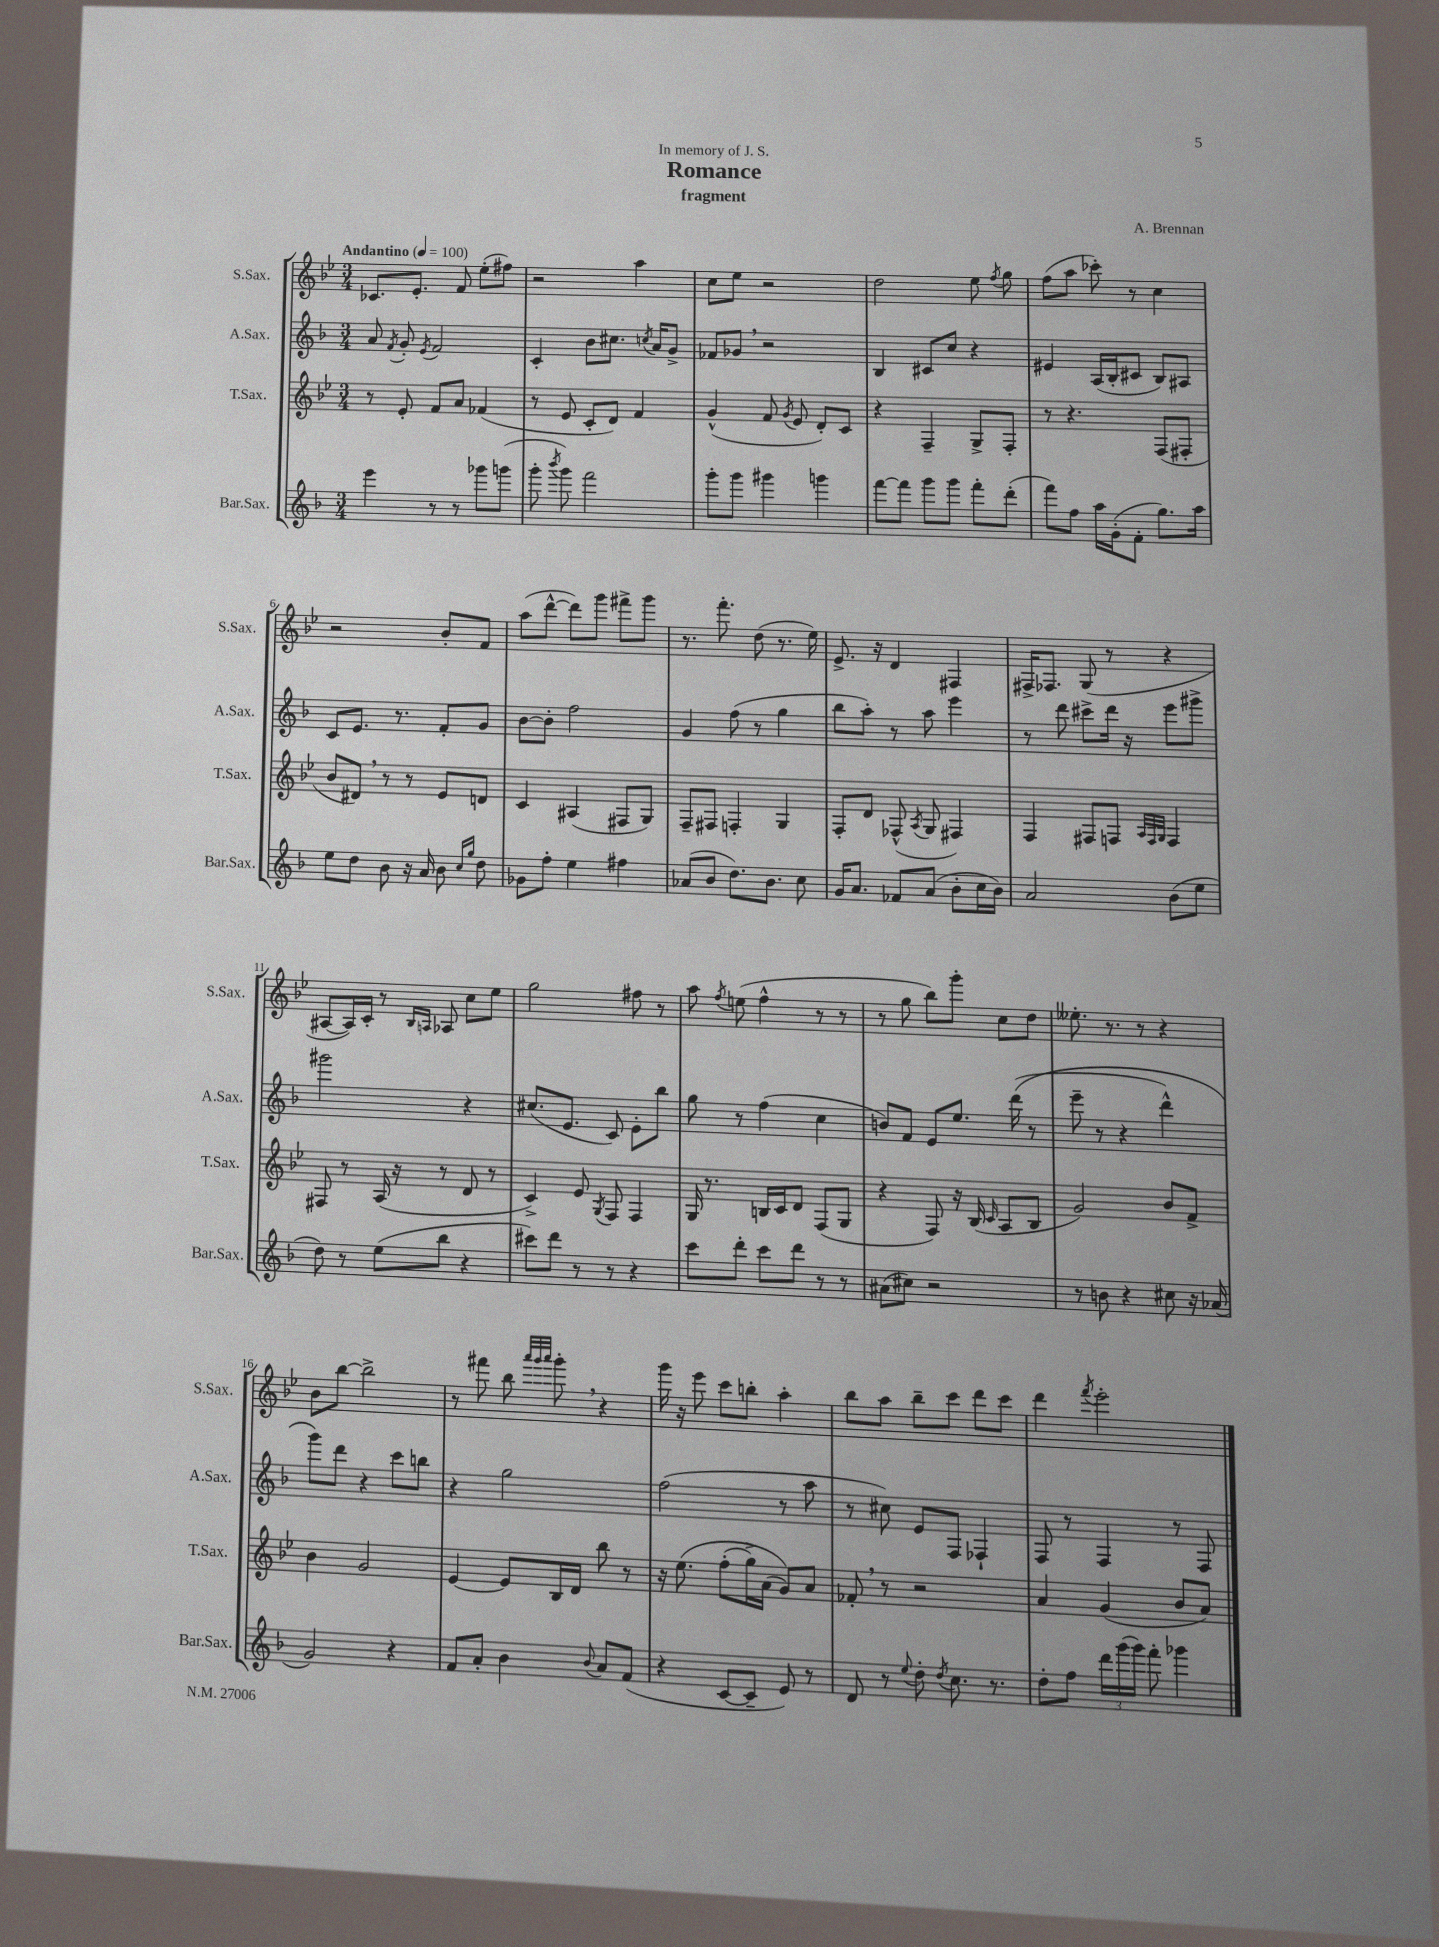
\header { title = "Romance" composer = "A. Brennan" subtitle = "fragment" dedication = "In memory of J. S." }
<<
\new StaffGroup <<
\new Staff = "s0" \with { instrumentName = "S.Sax." shortInstrumentName = "S.Sax." } {
    \clef treble \key bes \major \numericTimeSignature \time 3/4 \tempo "Andantino" 4 = 100
    \autoBeamOff ces'8.[ ees'8.]-. f'8 ees''8[-.( fis''8]) |
    r2 a''4 |
    c''8[ ees''8] r2 |
    d''2 ees''8 \acciaccatura { f''8 } g''8 |
    f''8[( a''8] ces'''8-.) r8 c''4 |
    r2 bes'8[-. f'8] |
    a''8[( d'''8]~-^ d'''8[) g'''8] fis'''8[-> g'''8] |
    r8. f'''8.-. d''8( r8. ees''16) |
    ees'8.-> r16 d'4 fis4 |
    fis16[-> fes8.] g8( r8 r4 |
    ais8[~ ais16) c'16]-. r8 \grace { bes16[ a16] } aes8 c''8[ ees''8] |
    g''2 fis''8 r8 |
    a''8 \acciaccatura { f''8 } e''8( f''4-^ r8 r8 |
    r8 g''8 bes''8[) g'''8]-. c''8[ d''8] |
    eeses''8.-. r8. r8 r4 |
    bes'8[ bes''8]~ bes''2-> |
    r8 fis'''8 bes''8 \grace { a'''32[ g'''32 a'''32] } g'''8-. \breathe r4 |
    g'''16 r16 ees'''8 c'''8[ b''8]-. a''4-. |
    bes''8[ a''8] bes''8[-- c'''8] d'''8[ c'''8] |
    d'''4 \acciaccatura { f'''8 } ees'''2-. \bar "|." |
}
\new Staff = "s1" \with { instrumentName = "A.Sax." shortInstrumentName = "A.Sax." } {
    \clef treble \key f \major \numericTimeSignature \time 3/4
    \autoBeamOff a'8 \acciaccatura { f'8 } g'8-. \acciaccatura { e'8 } f'2 |
    c'4-. bes'8[ cis''8.] \acciaccatura { c''8 } a'16[ g'8]-> |
    fes'8[ ges'8] \breathe r2 |
    bes4 cis'8[ c''8] r4 |
    eis'4 a16[( bes16-. cis'8] bes8[) ais8] |
    c'8[ e'8.] r8. f'8[-. g'8] |
    bes'8[~ bes'8]-. f''2 |
    g'4 f''8( r8 g''4 |
    bes''8[ a''8]-.) r8 a''8 e'''4 |
    r8 d'''8 cis'''8[-> d'''16] r16 e'''8[ gis'''8]-> |
    gis'''2 r4 |
    cis''8.[( e'8.] c'8) e'8[-. bes''8] |
    g''8 r8 f''4( c''4 |
    b'8[) f'8] e'8[ e''8.] d'''16(\( r8 |
    e'''8-- r8 r4 d'''4-^) |
    g'''8[\) d'''8] r4 c'''8[ b''8] |
    r4 g''2 |
    f''2( r8 a''8 |
    r8 cis''8) e'8[ f8] fes4-! |
    f8 r8 f4 r8 f8 \bar "|." |
}
\new Staff = "s2" \with { instrumentName = "T.Sax." shortInstrumentName = "T.Sax." } {
    \clef treble \key bes \major \numericTimeSignature \time 3/4
    \autoBeamOff r8 ees'8-. f'8[ a'8] fes'4( |
    r8 ees'8 c'8[-. d'8]) f'4 |
    g'4-^( f'8 \acciaccatura { g'8 } ees'8 d'8[-.) c'8] |
    r4 f4-- g8[-> f8]-. |
    r8 r4. f8[( fis8]-. |
    bes'8[ dis'8]) \breathe r8 r8 ees'8[ d'8] |
    c'4 ais4( fis8[ g8]) |
    f8[-- fis8] f4-. g4 |
    f8[-. d'8] fes8-^( \acciaccatura { a8 } g8 fis4) |
    f4 fis8[ f8] \grace { a32[ f32 g32] } f4 |
    fis8 r8 a16( r16 r8 d'8 r8 |
    c'4->) ees'8 \acciaccatura { g8 } f8 f4 |
    g16 r8. b16[ c'16 d'8] f8[( g8] |
    r4 f8) r16 bes16( \grace { c'16 } a8[ bes8] |
    g'2) bes'8[ f'8]-> |
    bes'4 g'2 |
    ees'4~ ees'8[ bes16 d'16] bes''8 r8 |
    r16 ees''8.\( f''8[-.( g''16->) a'16]( g'8[)\) a'8] |
    fes'8-. \breathe r8 r2 |
    a'4 g'4( bes'8[ a'8]) \bar "|." |
}
\new Staff = "s3" \with { instrumentName = "Bar.Sax." shortInstrumentName = "Bar.Sax." } {
    \clef treble \key f \major \numericTimeSignature \time 3/4
    \autoBeamOff e'''4 r8 r8 ges'''8[ g'''8]( |
    g'''8-. \acciaccatura { bes'''8 } g'''8) f'''2 |
    g'''8[-. g'''8] gis'''4 g'''4 |
    f'''8[~ f'''8] g'''8[ g'''8] f'''8[-. d'''8]-.( |
    f'''8[) f''8] a''16[ g'16-.( f'8]-. g''8.[) a''16] |
    e''8[ d''8] bes'8 r16 a'16 bes'8 \grace { c''16[ g''16] } d''8 |
    ges'8[ f''8]-. e''4 fis''4 |
    aes'8[( bes'8] d''8.[) bes'8.] c''8 |
    g'16[ a'8.] fes'8[ a'8]( bes'8[-. c''16 bes'16]) |
    a'2 bes'8[( e''8] |
    d''8) r8 e''8[( bes''8] r4 |
    cis'''8[) d'''8] r8 r8 r4 |
    c'''8[ d'''8]-. c'''8[ d'''8] r8 r8 |
    ais'8[( cis''8]) r2 |
    r8 b'8 r4 cis''8 r16 aes'16( |
    g'2) r4 |
    f'8[ a'8]-. bes'4 \appoggiatura { bes'8 } a'8[ f'8]( |
    r4 c'8[~ c'8]-- e'8) r8 |
    d'8 r8 \appoggiatura { e''8 } d''8-. \acciaccatura { d''8 } c''8. r8. |
    d''8[-. f''8] \tuplet 3/2 { d'''16[ g'''16( g'''16]) } f'''8-. ges'''4 \bar "|." |
}
>>
>>
